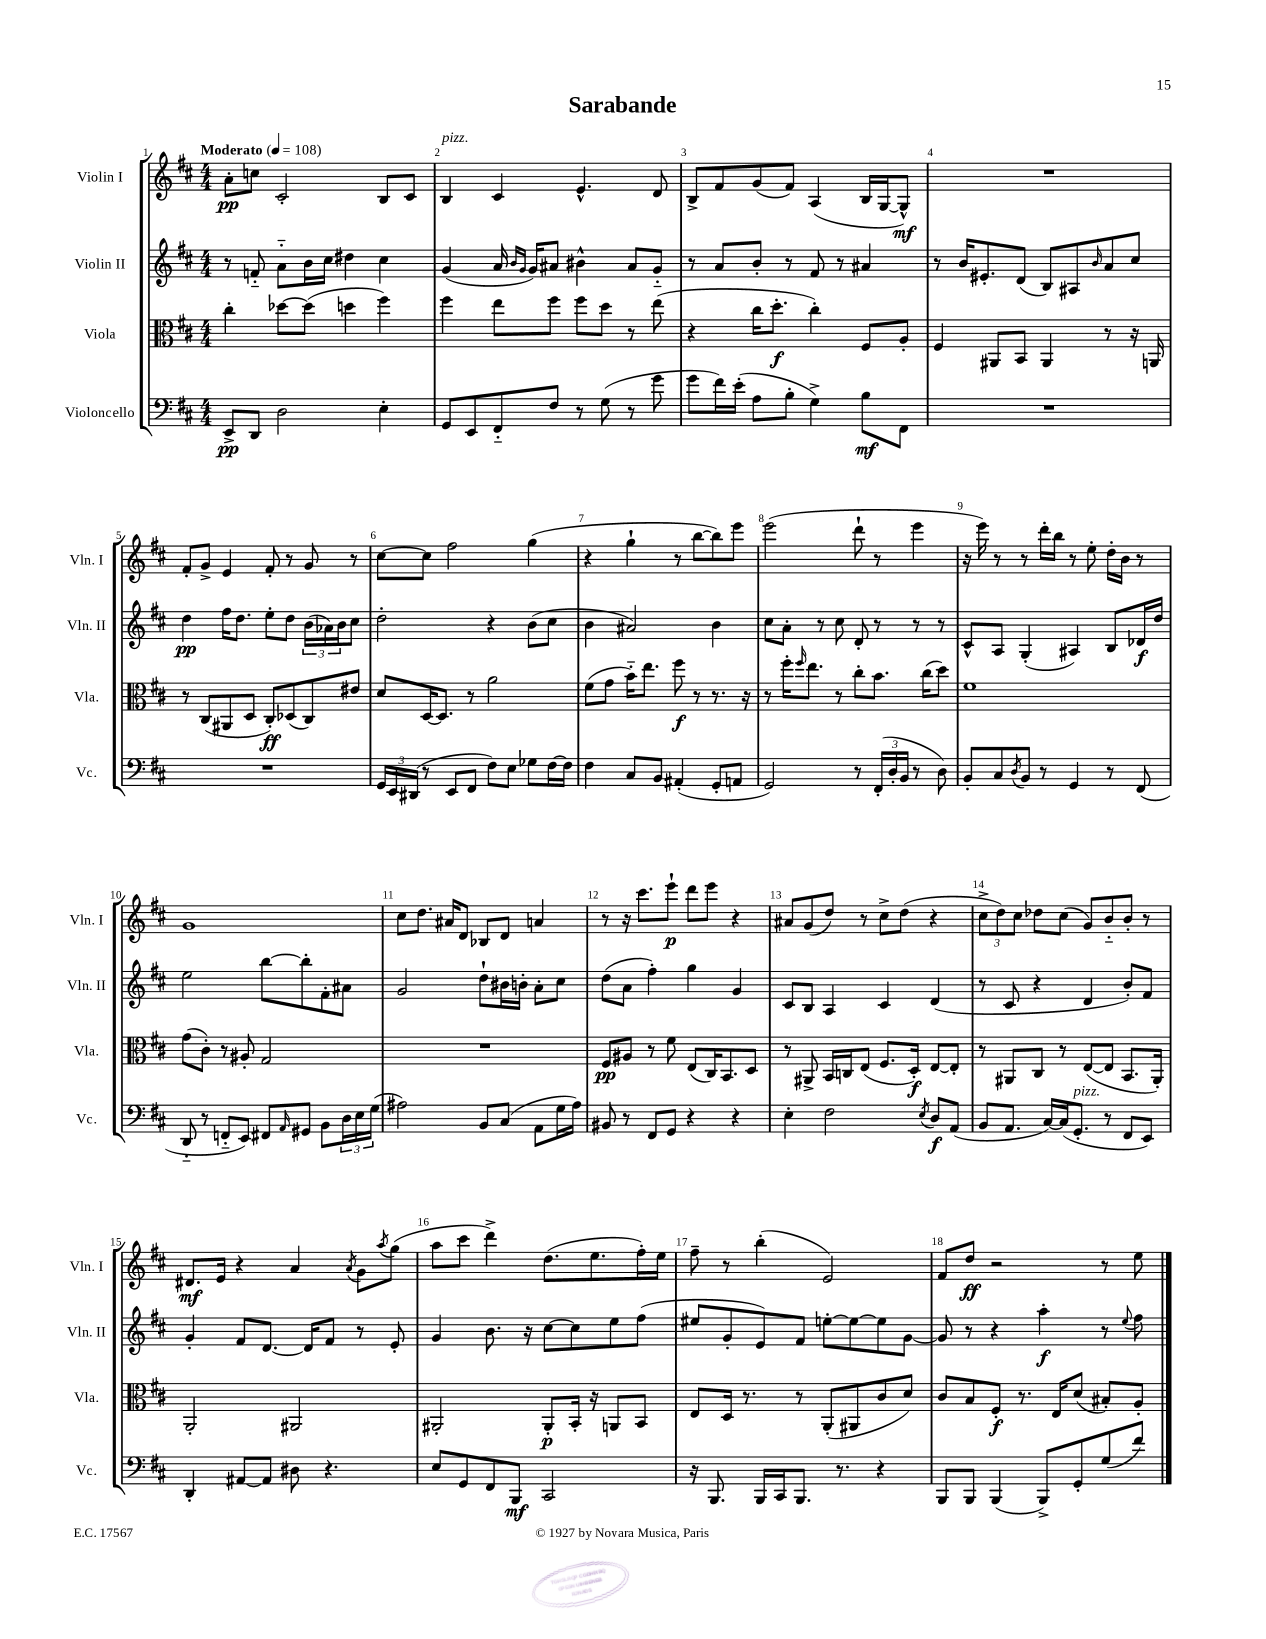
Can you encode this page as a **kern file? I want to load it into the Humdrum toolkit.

**kern	**kern	**kern	**kern
*staff4	*staff3	*staff2	*staff1
*clefF4	*clefC3	*clefG2	*clefG2
*k[f#c#]	*k[f#c#]	*k[f#c#]	*k[f#c#]
*M4/4	*M4/4	*M4/4	*M4/4
*MM108	*MM108	*MM108	*MM108
8EE^/L	4cc#'\	8r	8a'\L
8DD/J	.	8f'~/	8cc\J
2D\	[8dd-\L	8a'~\L	2c#'/
.	(8dd-\]J	16b\L	.
.	.	16cc#\JJ	.
.	4dd\	4dd#\	.
4E'\	4ff#\)	4cc#\	8B/L
.	.	.	8c#/J
=	=	=	=
8GG/L	4ff#\	(4g/	4B/
8EE/	.	.	.
8FF#'~/	8ee\L	16a/	4c#/
.	.	16qqb/LL	.
.	.	16qqg/JJ	.
.	.	16g/LK)	.
8F#/J	8ff#\J	8a#/J	.
8r	8ff#\L	4b#^^\	4.e^^/
(8G\	8dd\J	.	.
8r	8r	8a#/L	.
8g\	(8ee\	8g'~/J	8d/
=	=	=	=
8g\L	4r	8r	8B^/L
16f#\L)	.	8a/L	8f#/
(16e'\JJ	.	.	.
8A\L	16cc#\LK	8b'/J	(8g/
.	8.dd'\J	.	.
8B'\J	.	8r	8f#/J)
4G^\)	4cc#'\)	8f#/	(4A/
.	.	8r	.
8B\L	8F#/L	4a#/	16B/LL
.	.	.	[16G/J
8FF#\J	8A'/J	.	8G^^/]J)
=	=	=	=
1r	4F#/	8r	1r
.	.	16b/LK	.
.	.	8.e#'/	.
.	8AA#/L	.	.
.	8BB/J	(8d/J	.
.	4AA#/	8B/L)	.
.	.	8A#/	.
.	.	16qqb/	.
.	8r	8a/	.
.	16r	8cc#/J	.
.	16AA/	.	.
=	=	=	=
1r	8r	4dd\	8f#'/L
.	(8C#/L	.	8g^/J
.	8AA#/	16ff#\LK	4e/
.	.	8.dd\J	.
.	8D/J	.	.
.	8C#'/L)	8ee'\L	8f#'/
.	(8D-/	8dd\J	8r
.	8C#/)	(24b\LL	8g/
.	.	24a-\)	.
.	.	24b\J	.
.	8e#/J	8cc#\J	8r
=	=	=	=
24GG/LL	8d/L	2dd'\	[8cc#\L
24EE/	.	.	.
(24DD#/JJ	.	.	.
8r	[16D/K	.	8cc#\]J
.	8.D/]J	.	.
8EE/L	.	.	2ff#\
8FF#/J	8r	.	.
8F#\L)	2a\	4r	.
8E\J	.	.	.
8G-\L	.	(8b\L	(4gg\
[16F#\L	.	8cc#\J	.
16F#\]JJ	.	.	.
=	=	=	=
4F#\	(8f#\L	4b\	4r
.	8g\J	.	.
8C#/L	16b'~\LK)	2a#/)	4gg`\
.	8.ee\J	.	.
8BB/J	.	.	.
(4AA#'/	8ff#\	.	8r
.	8r	.	[8bb\L
8GG'/L	8.r	4b\	8bb\])
8AA/J	.	.	8eee\J
.	16r	.	.
=	=	=	=
2GG/)	8r	8cc#\L	(2eee\
.	16ff#'\LK	8a'\J	.
.	16qqff#/	.	.
.	8.ee\J	.	.
.	.	8r	.
.	8r	8cc#\	.
8r	8cc#'\L	8d'/	8ddd`\
(24FF#'/LL	8.b\J	8r	8r
24D'/	.	.	.
24BB/JJ	.	.	.
8r	.	8r	4eee\
.	(16cc#\LK	.	.
8D\)	8dd\J)	8r	.
=	=	=	=
8BB'/L	1f#	8c#^^/L	16r
.	.	.	16eee\)
8C#/	.	8A/J	8r
8qD/	.	.	.
8BB/J	.	(4G'/	8r
8r	.	.	16ddd'\LL
.	.	.	16bb\JJ
4GG/	.	4A#/)	8r
.	.	.	8ee'\
8r	.	8B/L	16dd'\LL
.	.	.	16b\JJ
(8FF#/	.	16d-/L	8r
.	.	16dd/JJ	.
=	=	=	=
8DD'~/	(8g\L	2ee\	1g
8r	8c#'\J)	.	.
8FF'~/L	8r	.	.
8EE/J)	8A#'/	.	.
8FF#/L	2G/	[8bb\L	.
16qqAA/	.	.	.
8GG#/J	.	8bb'\]	.
8BB\L	.	8f#'\	.
24D\L	.	8a#\J	.
24E\	.	.	.
(24G\JJ	.	.	.
=	=	=	=
2A#\)	1r	2g/	8cc#\L
.	.	.	8.dd\J
.	.	.	16a#/LK
.	.	.	8d/J
8BB/L	.	8dd`\L	8B-/L
(8C#/J	.	16b#\L	8d/J
.	.	16b'\JJ	.
8AA\L	.	8a'\L	4a/
16G\L	.	8cc#\J	.
16A#\JJ)	.	.	.
=	=	=	=
8BB#/	8F#/L	(8dd\L	8r
8r	8A#/J	8a\J	16r
.	.	.	8.ccc#\L
8FF#/L	8r	4ff#'\)	.
8GG/J	8f#\	.	8eee`\J
4r	(8E/L	4gg\	8ddd\L
.	16C#/K)	.	8eee\J
.	8.BB/	.	.
4r	.	4g/	4r
.	8D/J	.	.
=	=	=	=
4E'\	8r	8c#/L	8a#/L
.	8AA#^/	8B/J	(8g/
2F#\	16BB/LL	4A/	8dd/J)
.	16C/J	.	.
.	(8E/J	.	8r
.	8.F#/L	4c#/	8cc#^\L
.	.	.	(8dd\J
.	16D'/Jk)	.	.
8qE/	.	.	.
8D/L	[8E/L	(4d/	4r
(8AA/J	8E'/]J	.	.
=	=	=	=
8BB/L	8r	8r	12cc#^\L
.	.	.	12dd\)
8.AA/J	8AA#/L	8c#/	.
.	.	.	12cc#\J
.	8C#/J	4r	8dd-\L
[16C#/LL)	.	.	.
(16C#/]J	8r	.	(8cc#\J
8.GG'/J	.	.	.
.	([8E/L	4d/	8g/L)
8r	8E/]J	.	8b'~/
8FF#/L	8.BB/L	8b'/L)	8b'/J
8EE/J)	.	8f#/J	8r
.	16AA#'/Jk)	.	.
=	=	=	=
4DD'/	2AA'/	4g'/	8.d#/L
.	.	.	16e/Jk
[8AA#/L	.	8f#/L	4r
8AA#/]J	.	[8.d/J	.
8D#\	2AA#/	.	4a/
.	.	16d/]LK	.
4.r	.	8f#/J	.
.	.	.	8qa/
.	.	8r	8g\L
.	.	.	8qaa/
.	.	8e'/	(8gg\J
=	=	=	=
8E/L	2AA#'/	4g/	8aa\L
8GG/	.	.	8ccc#\J
8FF#/	.	8.b\	4ddd^\)
8BBB/J	.	.	.
.	.	16r	.
2CC#/	8AA#'/L	[8cc#\L	(8.dd\L
.	16BB'/Jk	8cc#\]	.
.	16r	.	8.ee\
.	8AA/L	8ee\	.
.	8BB/J	(8ff#\J	16ff#'\L)
.	.	.	16ee\JJ
=	=	=	=
16r	8E/L	8ee#/L	8ff#~\
8.BBB/	.	.	.
.	16D/Jk	8g'/	8r
.	8.r	.	.
16BBB/LL	.	8e/)	(4bb'\
16CC#/J	.	.	.
8.BBB/J	8r	8f#/J	.
.	(8AA'/L	[8ee'\L	2e/)
8.r	.	.	.
.	8AA#/	8ee\_	.
4r	8c#/	8ee\]	.
.	8d/J)	[8g\J	.
=	=	=	=
8BBB/L	8c#/L	8g/]	8f#/L
8BBB/J	8B/	8r	8dd/J
(4BBB/	8F#'/J	4r	2r
.	8.r	.	.
8BBB^/L)	.	4aa'\	.
.	16E/LK	.	.
8GG'/	(8d/J	.	.
(8G/	8B#'/L)	8r	8r
.	.	8qqee/	.
8f#/J)	8A'/J	8ff#\	8ee\
==	==	==	==
*-	*-	*-	*-
